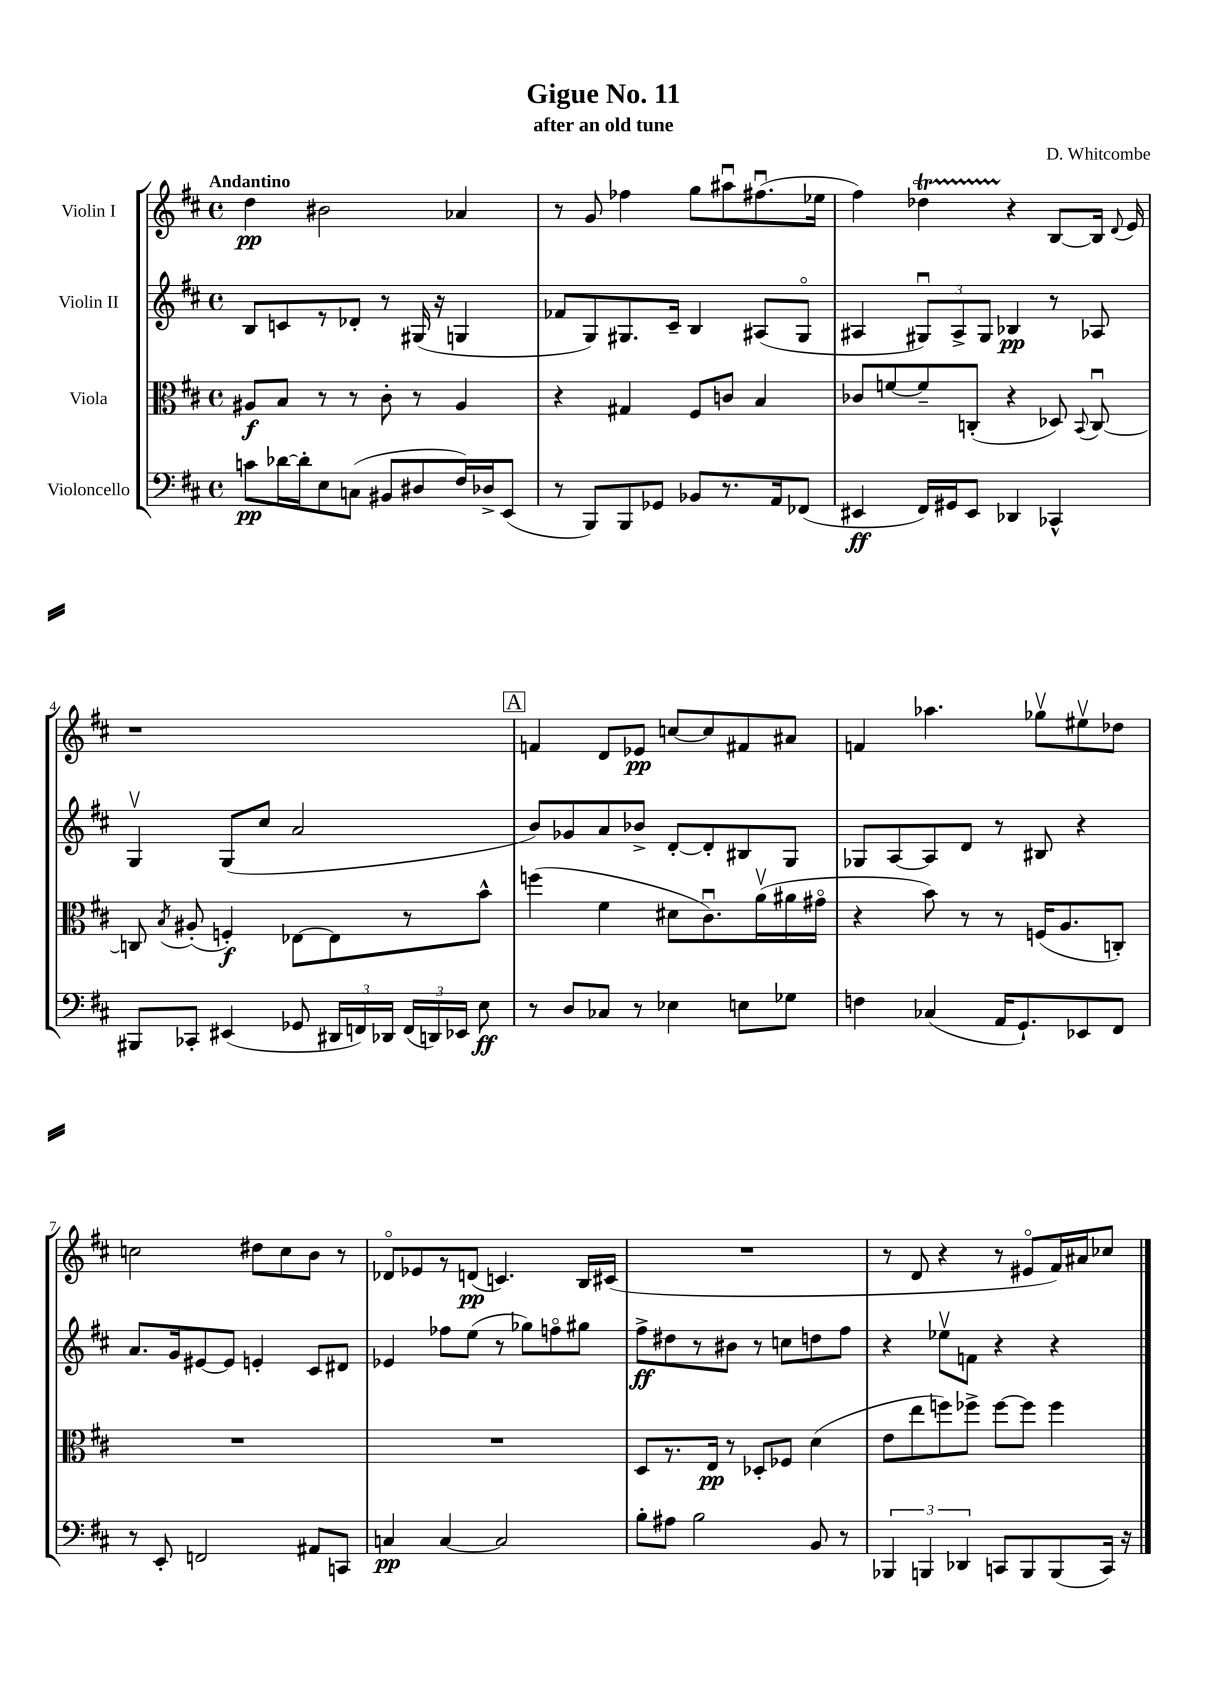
\header { title = "Gigue No. 11" composer = "D. Whitcombe" subtitle = "after an old tune" }
<<
\new StaffGroup <<
\new Staff = "s0" \with { instrumentName = "Violin I" } {
    \clef treble \key d \major \defaultTimeSignature \time 4/4 \tempo "Andantino"
    \autoBeamOff d''4\pp bis'2 aes'4 |
    r8 g'8 fes''4 g''8[ ais''8\downbow fis''8.\downbow( ees''16] |
    fis''4) des''4\startTrillSpan r4\stopTrillSpan b8[~ b16] \appoggiatura { d'8 } e'16 |
    r1 |
    \mark \markup { \box "A" } f'4 d'8[ ees'8]\pp c''8[~ c''8 fis'8 ais'8] |
    f'4 aes''4. ges''8[\upbow eis''8\upbow des''8] |
    c''2 dis''8[ c''8 b'8] r8 |
    des'8[\flageolet ees'8 r8 d'8]\pp( c'4.) b16[ cis'16]( |
    R1 |
    r8 d'8 r4 r8 eis'8[\flageolet fis'16) ais'16 ces''8] \bar "|." |
}
\new Staff = "s1" \with { instrumentName = "Violin II" } {
    \clef treble \key d \major \defaultTimeSignature \time 4/4
    \autoBeamOff b8[ c'8 r8 des'8]-. r8 gis16( r16 g4 |
    fes'8[ g8) gis8. cis'16]-- b4 ais8[( gis8]\flageolet |
    ais4 \tuplet 3/2 { gis8[\downbow) ais8-> gis8] } bes4\pp r8 aes8 |
    g4\upbow g8[( cis''8] a'2 |
    \mark \markup { \box "A" } b'8[) ges'8 a'8 bes'8]-> d'8[~-. d'8-. bis8 g8] |
    ges8[ a8~ a8 d'8] r8 bis8 r4 |
    a'8.[ g'16 eis'8~ eis'8] e'4-. cis'8[ dis'8] |
    ees'4 fes''8[ e''8]( r8 ges''8[) f''8\flageolet gis''8] |
    fis''8[->\ff dis''8 r8 bis'8] r8 c''8[ d''8 fis''8] |
    r4 ees''8[\upbow f'8] r4 r4 \bar "|." |
}
\new Staff = "s2" \with { instrumentName = "Viola" } {
    \clef alto \key d \major \defaultTimeSignature \time 4/4
    \autoBeamOff ais8[\f b8] r8 r8 cis'8-. r8 ais4 |
    r4 gis4 fis8[ c'8] b4 |
    ces'8[ f'8~ f'8-- c8]-.( r4 des8) \appoggiatura { b,8 } c8~\downbow |
    c8 \acciaccatura { b8 } ais8-.( f4-.\f) ees8[~ ees8 r8 b'8]-^ |
    \mark \markup { \box "A" } f''4( fis'4 dis'8[ cis'8.\downbow) a'16\upbow( ais'16 gis'16]\flageolet |
    r4 b'8) r8 r8 f16[( a8. c8]-.) |
    R1 |
    R1 |
    d8[ r8. e16]\pp r8 des8[-. fes8] d'4( |
    e'8[ e''8 f''8) fes''8]-> fes''8[~ fes''8] fes''4 \bar "|." |
}
\new Staff = "s3" \with { instrumentName = "Violoncello" } {
    \clef bass \key d \major \defaultTimeSignature \time 4/4
    \autoBeamOff c'8[\pp des'16~ des'16-. e8 c8]( bis,8[ dis8 fis16) des16-> e,8]( |
    r8 b,,8[) b,,8 ges,8] bes,8[ r8. a,16 fes,8]( |
    eis,4\ff fis,16[) gis,16 eis,8] des,4 ces,4-^ |
    bis,,8[ ces,8]-. eis,4( ges,8 \tuplet 3/2 { dis,16[ f,16) des,16] } \tuplet 3/2 { f,16[( d,16) ees,16] } e8\ff |
    \mark \markup { \box "A" } r8 d8[ ces8] r8 ees4 e8[ ges8] |
    f4 ces4( a,16[ g,8.-!) ees,8 fis,8] |
    r8 e,8-. f,2 ais,8[ c,8] |
    c4\pp c4~ c2 |
    b8[-. ais8] b2 b,8 r8 |
    \tuplet 3/2 { bes,,4 b,,4 des,4 } c,8[ b,,8 b,,8( c,16]) r16 \bar "|." |
}
>>
>>
